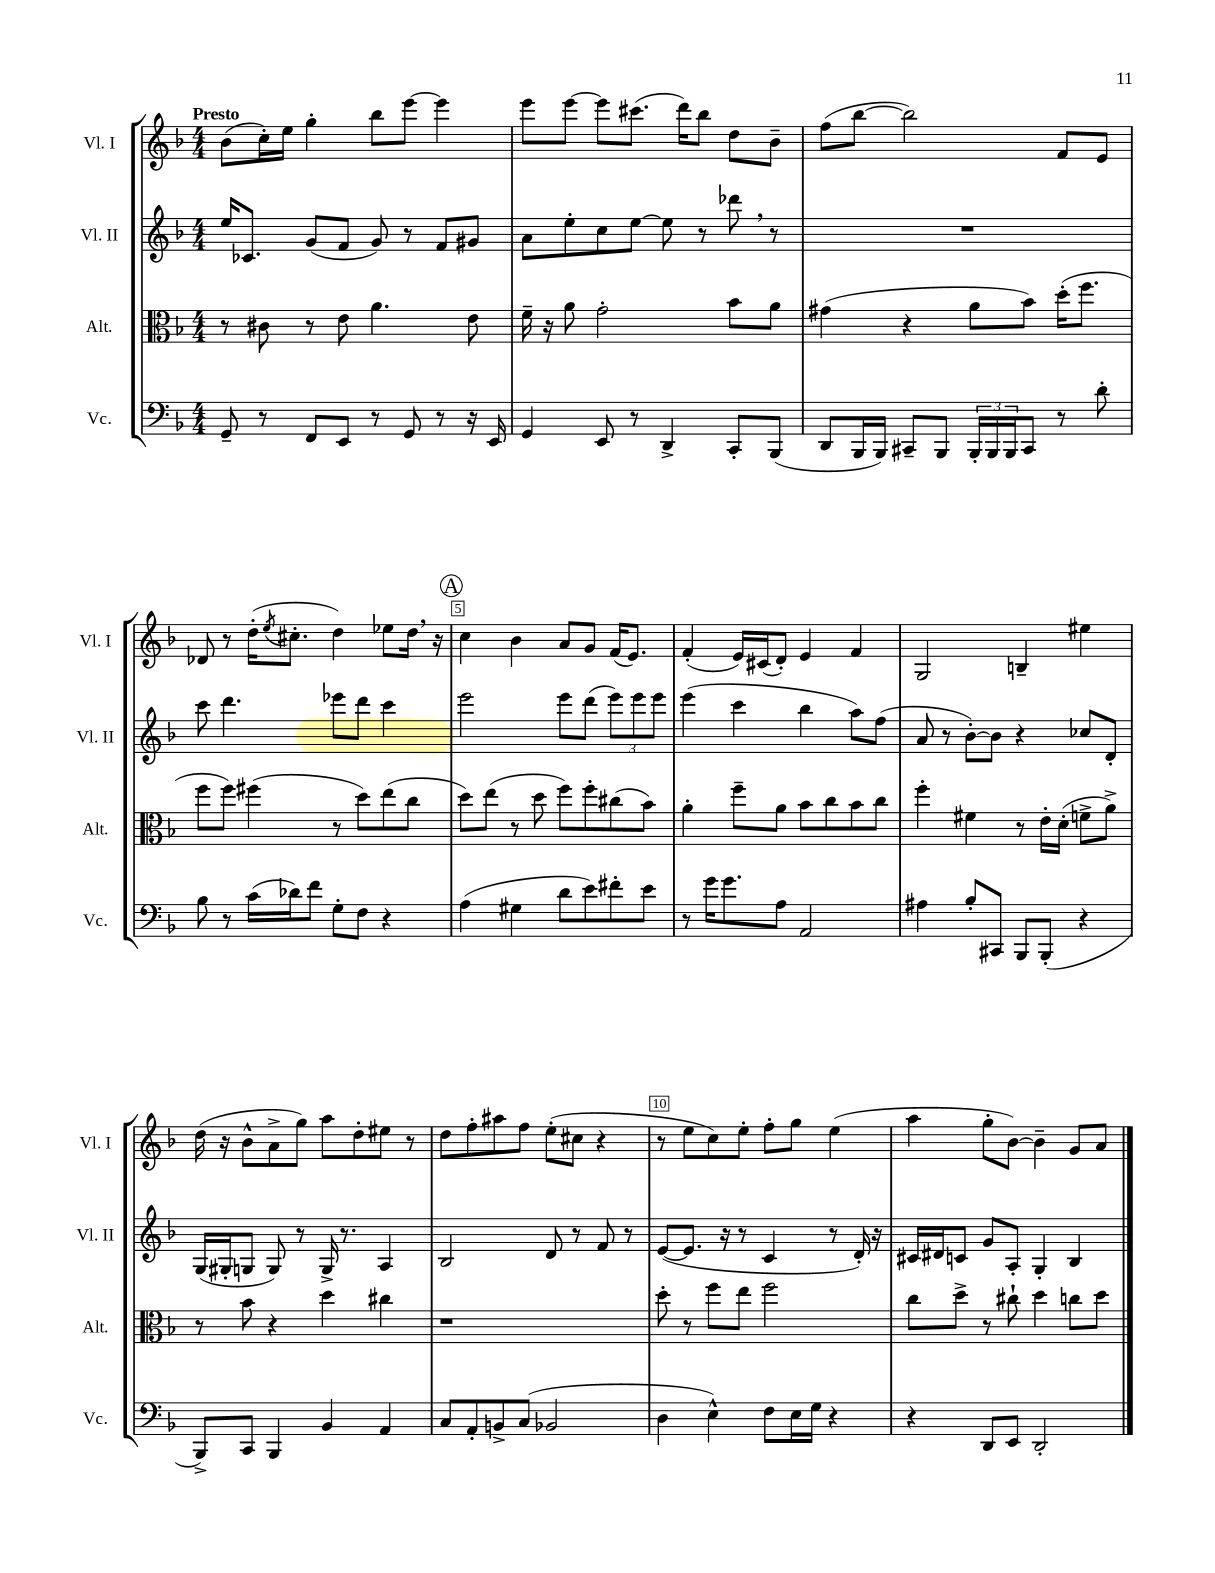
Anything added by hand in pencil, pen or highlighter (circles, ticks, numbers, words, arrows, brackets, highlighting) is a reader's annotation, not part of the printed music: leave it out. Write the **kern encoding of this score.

**kern	**kern	**kern	**kern
*staff4	*staff3	*staff2	*staff1
*clefF4	*clefC3	*clefG2	*clefG2
*k[b-]	*k[b-]	*k[b-]	*k[b-]
*M4/4	*M4/4	*M4/4	*M4/4
8GG~/	8r	16ee/LK	(8b-\L
.	.	8.c-/J	.
8r	8c#\	.	16cc'\L)
.	.	.	16ee\JJ
8FF/L	8r	(8g/L	4gg'\
8EE/J	8e\	8f/J	.
8r	4.a\	8g/)	8bb-\L
8GG/	.	8r	[8eee\J
8r	.	8f/L	4eee\]
16r	8e\	8g#/J	.
16EE/	.	.	.
=	=	=	=
4GG/	16f~\	8a\L	8eee\L
.	16r	.	.
.	8a\	8ee'\	[8eee\J
8EE/	2g'\	8cc\	8eee\]L
8r	.	[8ee\J	(8.ccc#\J
4DD^/	.	8ee\]	.
.	.	.	16ddd\LK)
.	.	8r	8bb-\J
8CC'/L	8b-\L	8ddd-\	8dd\L
(8BBB-/J	8a\J	8r	8b-~\J
=	=	=	=
8DD/L	(4g#\	1r	(8ff\L
16BBB-/L	.	.	[8bb-\J
16BBB-/JJ)	.	.	.
8CC#~/L	4r	.	2bb-\])
8BBB-/J	.	.	.
24BBB-'/LL	8a\L	.	.
24BBB-/	.	.	.
24BBB-/J	.	.	.
8CC#/J	8b-\J)	.	.
8r	(16dd'\LK	.	8f/L
.	8.ff\J	.	.
8d'\	.	.	8e/J
=	=	=	=
8B-\	8ff\L	8ccc\	8d-/
8r	8ff\J)	4.ddd\	8r
(16c\LL	(4ff#\	.	(16dd'\LK
.	.	.	8qee/
16d-\J)	.	.	8.cc#'\J
8f\J	.	.	.
8G'\L	8r	8eee-\L	4dd\)
8F\J	8dd\L)	8ddd\J	.
4r	(8ee\	4ccc\	8ee-\L
.	8cc\J	.	16dd\Jk
.	.	.	16r
=	=	=	=
(4A\	8dd\L)	2eee\	4cc\
.	(8ee\J	.	.
4G#\	8r	.	4b-\
.	8dd\	.	.
8d\L	8ff\L)	8eee\L	8a/L
8e\)	8ff'\	(8ddd\J	8g/J
8f#'\	(8cc#\	12eee\L)	(16f/LK
.	.	.	8.e/J)
.	.	12eee\	.
8e\J	8b-\J)	.	.
.	.	12eee\J	.
=	=	=	=
8r	4a'\	(4eee\	(4f'/
16g\LK	.	.	.
8.g\	.	.	.
.	8ff~\L	4ccc\	16e/LL)
.	.	.	(16c#/J
8A\J	8a\J	.	8d'/J)
2AA/	8b-\L	4bb-\	4e/
.	8cc\	.	.
.	8b-\	8aa\L)	4f/
.	8cc\J	(8ff\J	.
=	=	=	=
4A#\	4ff'\	8a/	2G/
.	.	8r	.
8B-'/L	4f#\	[8b-'\L)	.
8CC#/J	.	8b-\]J	.
8BBB-/L	8r	4r	4B~/
(8BBB-'/J	16e'\LL	.	.
.	(16d'\JJ	.	.
4r	8f^\L	8cc-/L	4ee#\
.	8a^\J)	8d'/J	.
=	=	=	=
8BBB-^/L)	8r	(16G/LL	(16dd\
.	.	16G#'/J	16r
8CC/J	8b-\	8G/J	8b-^^\L
4BBB-/	4r	8G/)	8a^\
.	.	8r	8gg\J)
4BB-/	4dd\	16G^/	8aa\L
.	.	8.r	.
.	.	.	8dd'\
4AA/	4cc#\	4A/	8ee#\J
.	.	.	8r
=	=	=	=
8C/L	1r	2B-/	8dd\L
8AA'/	.	.	8ff'\
8BB^/	.	.	8aa#\
(8C/J	.	.	8ff\J
2BB-/	.	8d/	(8ee'\L
.	.	8r	8cc#\J
.	.	8f/	4r
.	.	8r	.
=	=	=	=
4D\	8dd'\	([8e/L	8r
.	8r	8.e/]J	8ee\L
4E^^\)	8ff\L	.	8cc\)
.	.	16r	.
.	8ee\J	8r	8ee'\J
8F\L	2ff\	4c/	8ff'\L
16E\L	.	.	8gg\J
16G\JJ	.	.	.
4r	.	8r	(4ee\
.	.	16d'/)	.
.	.	16r	.
=	=	=	=
4r	8cc\L	16c#/LL	4aa\
.	.	16d#/J	.
.	8dd^\J	8c/J	.
8DD/L	8r	8g/L	8gg'\L
8EE/J	8cc#`\	8A'/J	[8b-\J)
2DD'/	4dd\	4G'/	4b-~\]
.	8cc\L	4B-/	8g/L
.	8dd\J	.	8a/J
==	==	==	==
*-	*-	*-	*-
